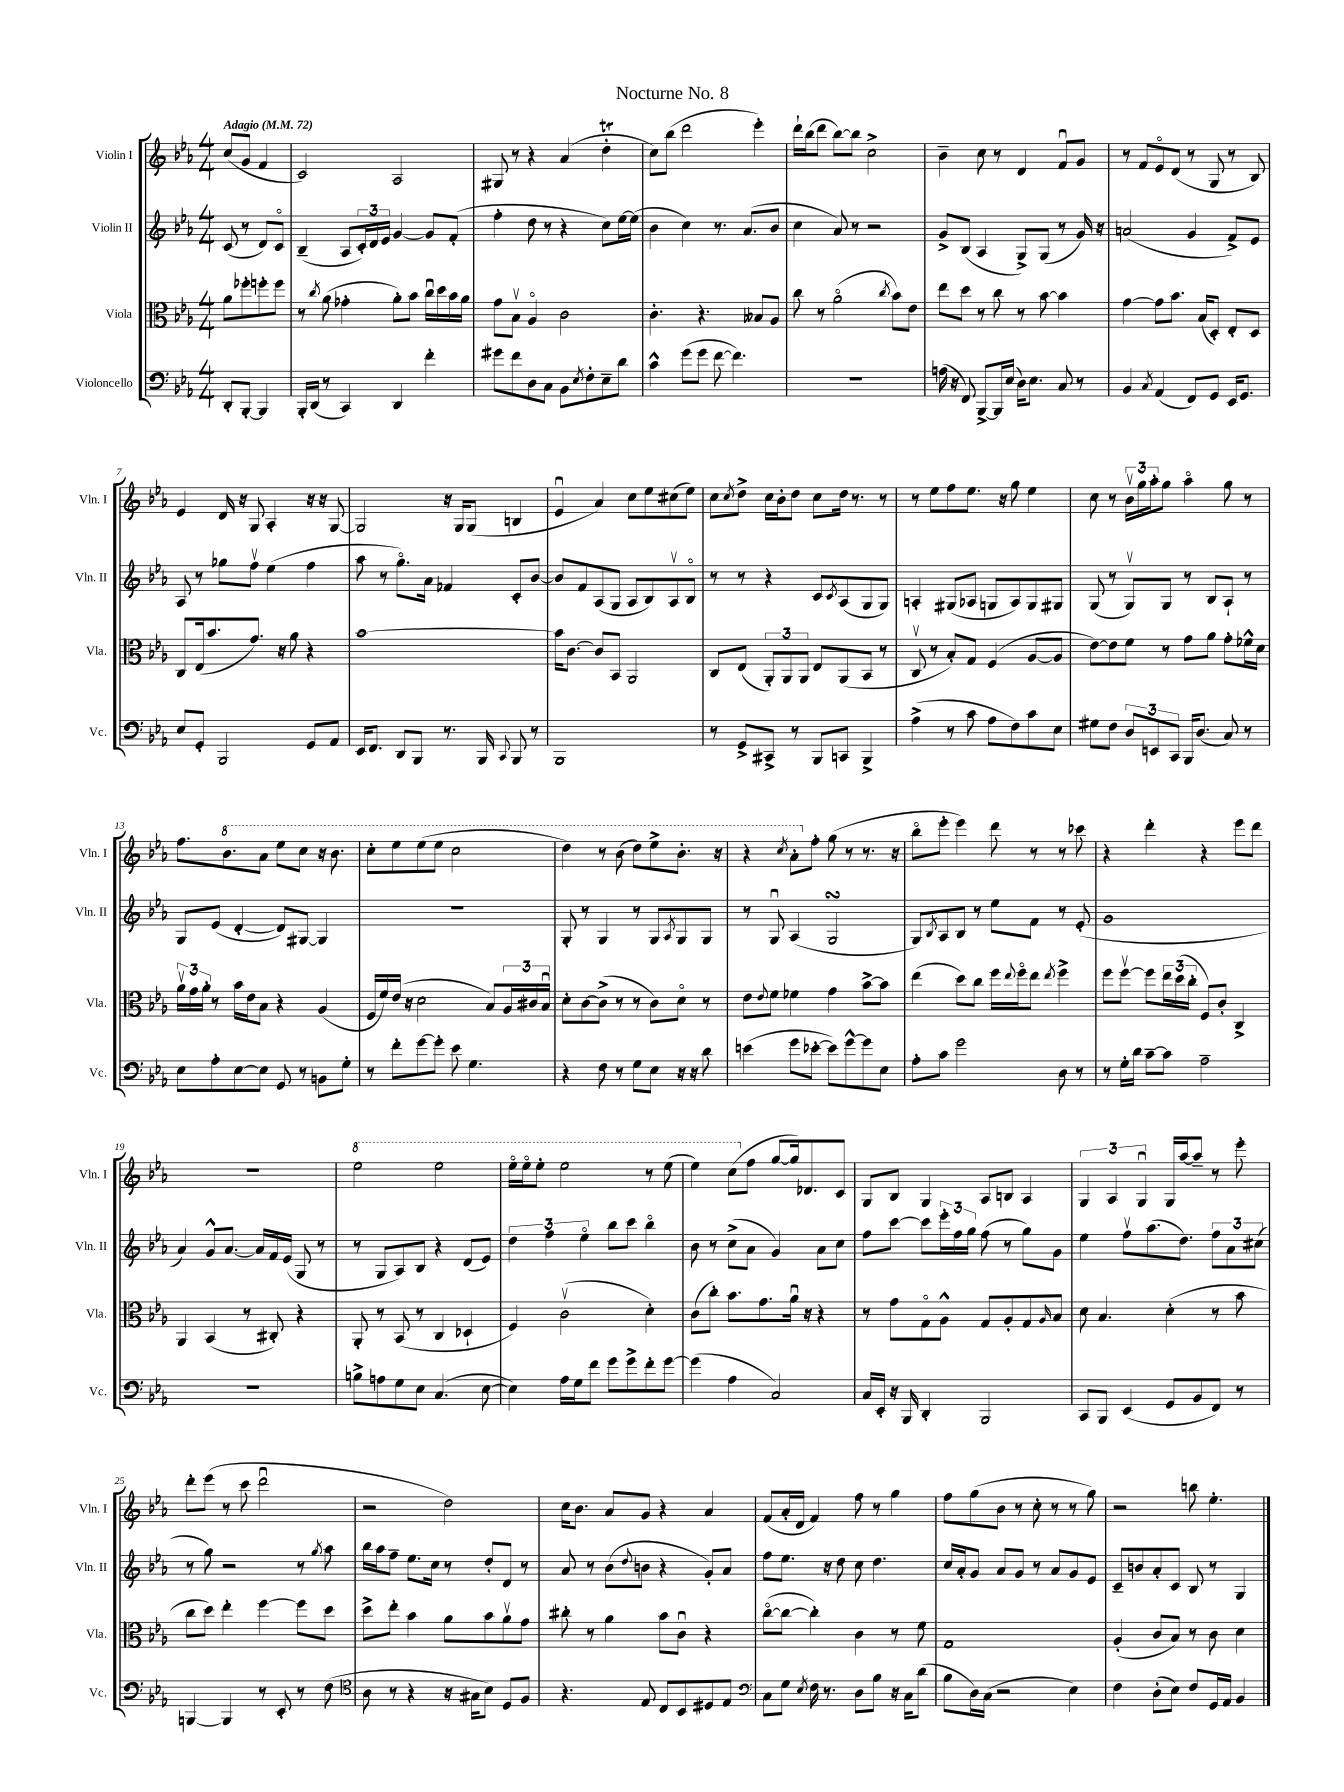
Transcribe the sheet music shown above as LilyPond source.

\header { title = "Nocturne No. 8" }
<<
\new StaffGroup <<
\new Staff = "s0" \with { instrumentName = "Violin I" shortInstrumentName = "Vln. I" } {
    \clef treble \key ees \major \numericTimeSignature \time 4/4 \partial 2 \tempo "Adagio" 4 = 72
    c''8( g'8 f'4 |
    c'2) aes2 |
    gis8 r8 r4 aes'4( d''4-.\trill |
    c''8) bes''8( d'''2 ees'''4-.) |
    d'''16-! bes''16( d'''8 bes''8~) bes''8 c''2-> |
    bes'4-- c''8 r8 d'4 f'8\downbow g'8 |
    r8 f'8 ees'8\flageolet d'8( r8 g8 r8 bes8) |
    ees'4 d'16 r16 g8 aes4-. r16 r16 g8~ |
    g2 r16 g16 g8( b4 |
    ees'4\downbow aes'4) c''8 ees''8 cis''8( ees''8) |
    c''8 \acciaccatura { c''8 } d''8-> c''16 bes'16-. d''8 c''8 d''16 r8. r8 |
    r8 ees''8 f''8 ees''8. r16 g''8 ees''4 |
    c''8 r8 \tuplet 3/2 { bes'16\upbow g''16 aes''16-. } g''8 aes''4\flageolet g''8 r8 |
    f''8. \ottava #1 bes''8. aes''8 ees'''8 c'''8 r16 bes''8. |
    c'''8-. ees'''8 ees'''8( ees'''8 c'''2 |
    d'''4) r8 bes''8( d'''8) ees'''8-> bes''8.-. r16 |
    r4 \acciaccatura { c'''8 } aes''8-. \ottava #0 f''8-. g''8( r8 r8. r16 |
    bes''8\flageolet ees'''8-. ees'''4) d'''8 r8 r8 ces'''8 |
    r4 d'''4-. r4 ees'''8 d'''8 |
    R1 |
    \ottava #1 ees'''2 ees'''2 |
    ees'''16\flageolet ees'''16\flageolet ees'''8-. ees'''2 r8 ees'''8( |
    ees'''4) c'''8( \ottava #0 f''8 g''8~ g''16) des'8. c'8 |
    g8 bes8 g4 aes8 b8 aes4 |
    \tuplet 3/2 { g4 aes4 g4\downbow } g16 aes''16~ aes''8-- r8 ees'''8-. |
    d'''8-. ees'''8( r8 c'''8 d'''2\downbow |
    r2 d''2) |
    c''16 bes'8. aes'8 g'8 r4 aes'4 |
    f'8( aes'16-. d'16 f'4) f''8 r8 g''4 |
    f''8 g''8( bes'8 r8 c''8-. r8 r8 g''8) |
    r2 b''8 ees''4.-. \bar "|." |
}
\new Staff = "s1" \with { instrumentName = "Violin II" shortInstrumentName = "Vln. II" } {
    \clef treble \key ees \major \numericTimeSignature \time 4/4 \partial 2
    c'8( r8 d'8) c'8\flageolet |
    bes4--( aes8 \tuplet 3/2 { c'16-.) d'16 ees'16 } g'4~ g'8 f'8-.( |
    f''4-. d''8 r8 r4 c''8) ees''16~ ees''16( |
    bes'4 c''4) r8. aes'8.( bes'8 |
    c''4 aes'8) r8 r2 |
    g'8-> bes8( aes4 g8->) g8( r8 g'16) r16 |
    a'2( g'4 f'8->) ees'8 |
    aes8 r8 ges''8 f''8\upbow ees''4( f''4 |
    aes''8 r8 g''8.\flageolet) aes'16 fes'4 c'8-. bes'8~ |
    bes'8 f'8 aes8( g8 aes8 bes8) aes8\upbow bes8\flageolet |
    r8 r8 r4 c'8 \acciaccatura { c'8 } aes8( g8 g8) |
    a4-. gis8( aes8 g8 aes8) g8 gis8 |
    g8( r8 g8\upbow) g8 r8 bes8 aes8-! r8 |
    g8 ees'8( d'4~-. d'8) gis8~ gis4 |
    R1 |
    g8-. r8 g4 r8 g8 \acciaccatura { aes8 } g8 g8 |
    r8 g8\downbow aes4( g2\turn |
    g8) \acciaccatura { bes8 } aes8 bes8 r8 ees''8 f'8 r8 ees'8-.( |
    g'1 |
    aes'4) g'8-^ aes'8.~ aes'16 f'16 ees'16( g8 r8 |
    r8 g8 aes8) bes8 r4 d'8( ees'8) |
    \tuplet 3/2 { d''4 f''4 ees''4\flageolet } bes''8 c'''8 bes''4\flageolet |
    bes'8 r8 c''8->( aes'8 g'4) aes'8 c''8 |
    f''8 c'''8~ c'''8 \tuplet 3/2 { ees'''16-. f''16 g''16 } f''8( r8 g''8) g'8 |
    ees''4 f''8\upbow aes''8.( d''8.) \tuplet 3/2 { f''8 aes'8 cis''8( } |
    r8 g''8) r2 r8 \acciaccatura { g''8 } aes''8 |
    bes''16 aes''16 f''8-- ees''8. c''16 r8 d''8-. d'8 r8 |
    aes'8 r8 bes'8( \appoggiatura { d''8 } b'8 r4 g'8-.) aes'8 |
    f''8 ees''8. r16 d''8 c''8 d''4. |
    c''16 aes'16-. g'8 aes'8 g'8 r8 aes'8 g'8 ees'8 |
    c'8-- b'8 aes'8-. c'8 bes8 r8 g4 \bar "|." |
}
\new Staff = "s2" \with { instrumentName = "Viola" shortInstrumentName = "Vla." } {
    \clef alto \key ees \major \numericTimeSignature \time 4/4 \partial 2
    aes'8 fes''8-. f''8-. f''8 |
    r8 \acciaccatura { c''8 } aes'8( ges'4-. aes'8-.) bes'8 c''16\downbow d''16 bes'16 aes'16 |
    g'8 bes8\upbow aes4\flageolet c'2 |
    c'4.-. r4. beses8 aes8 |
    c''8 r8 aes'2\flageolet( \acciaccatura { c''8 } bes'8) ees'8 |
    ees''8 d''8 r8 c''8 r8 bes'8~ bes'4 |
    g'4~ g'8 bes'8. bes16( d8-.) ees8-. d8 |
    c8 ees16( bes'8. g'8.) r16 aes'8 r4 |
    bes'1~ |
    bes'16 c'8.~ c'8 bes,8 aes,2 |
    c8 ees8( \tuplet 3/2 { aes,8-.) aes,8 aes,8 } ees8 aes,8( bes,8 r8 |
    c8\upbow r8 bes8-.) g8 f4( aes8~ aes8 |
    ees'8~) ees'8 f'8 r8 g'8 aes'8 g'8-. fes'16-^ d'16 |
    \tuplet 3/2 { aes'16\upbow g'16 aes'16-. } r8 bes'16 ees'16 bes8 r4 aes4( |
    f16 f'16) ees'16( r16 d'2 bes8) \tuplet 3/2 { aes16 cis'16 bes16\downbow } |
    d'8-. c'8~ c'8->( r8 r8 c'8) d'8\flageolet r8 |
    ees'8 \appoggiatura { ees'8 } f'8 fes'4 g'4 bes'8~-> bes'8 |
    ees''4( d''8) c''8 f''16 \appoggiatura { ees''8 } f''16\flageolet ees''8 \acciaccatura { ees''8 } f''4-> |
    f''8 f''8~\upbow f''8 \tuplet 3/2 { ees''16 d''16( c''16-. } f8) c'8-. c4-> |
    aes,4 bes,4( r8 cis8-.) r4 |
    aes,8-. r8 bes,8( r8 c4 des4-! |
    f4) c'2\upbow( d'4-.) |
    c'8( c''8-.) bes'8. g'8. aes'16\downbow r16 r4 |
    r8 g'8 g8\flageolet aes8-^ g8 aes8-. g8 \grace { aes16 } bes8 |
    d'8 bes4. d'4-.( r8 bes'8 |
    c''8 d''8) ees''4-. f''4~ f''8 d''8 |
    d''8-> ees''8-. bes'4 aes'8 bes'8 aes'8\upbow g'8 |
    cis''8-. r8 aes'4 bes'8 c'8\downbow r4 |
    c''8~\flageolet( c''8~ c''4-.) c'4 r8 f'8 |
    g1 |
    aes4-.( c'8 bes8) r8 c'8 d'4 \bar "|." |
}
\new Staff = "s3" \with { instrumentName = "Violoncello" shortInstrumentName = "Vc." } {
    \clef bass \key ees \major \numericTimeSignature \time 4/4 \partial 2
    d,8-. bes,,8~-. bes,,4 |
    bes,,16-. d,16( r8 c,4) d,4 f'4-. |
    gis'8 f'8 d8 c8 bes,8 \acciaccatura { ees8 } f8-. ees8-- d'8 |
    c'4-^ g'8( g'8 f'8~ f'4.) |
    r1 |
    a16( r16 f,8) bes,,8~-> bes,,16 ees16( d16) ees8. c8 r8 |
    bes,4 \acciaccatura { c8 } aes,4( f,8) g,8 ees,16 g,8. |
    ees8 g,8-. bes,,2 g,8 aes,8 |
    ees,16 f,8. d,8 bes,,8 r8. bes,,16 \appoggiatura { c,8 } bes,,8 r8 |
    bes,,1 |
    r8 g,8-> cis,8-> r8 bes,,8 c,8 bes,,4-> |
    aes4->( r8 c'8 aes8 f8) c'8 ees8 |
    gis8 f8 \tuplet 3/2 { d8 e,8 c,8 } bes,,16 d8.( c8) r8 |
    ees8 aes8-. ees8~ ees8 g,8 r8 b,8 g8-. |
    r8 f'8-. g'8~ g'8-. ees'8 g4. |
    r4 f8 r8 g8 ees8 r16 r16 d'8 |
    e'4( g'8 ees'8~-. ees'8) g'8~-^ g'8 ees8 |
    aes8-. c'8 g'2 d8 r8 |
    r8 g16-. d'16 c'8~-- c'8 aes2-- |
    R1 |
    b8-> a8 g8 ees8 c4.( ees8~ |
    ees4) aes16 g16 f'8 g'8 g'8-> f'8-. g'8~ |
    g'4( aes4 c2) |
    c16 ees,16-. r16 bes,,16 d,4-. bes,,2 |
    c,8 bes,,8 ees,4( g,8 bes,8 f,8) r8 |
    b,,4~ b,,4 r8 ees,8-. r8 f8( |
    \clef tenor aes8 r8 r4 r16 gis16 bes8) d8 f8 |
    r4. ees8 c8 bes,8 dis8 ees8 |
    \clef bass c8 g8 \acciaccatura { ees8 } f16 r8. d8 bes8 r16 c16 d'8( |
    bes8 d16) c16( r2 ees4) |
    f4 d8-.( ees8) f8 g,16 aes,16 bes,4 \bar "|." |
}
>>
>>
